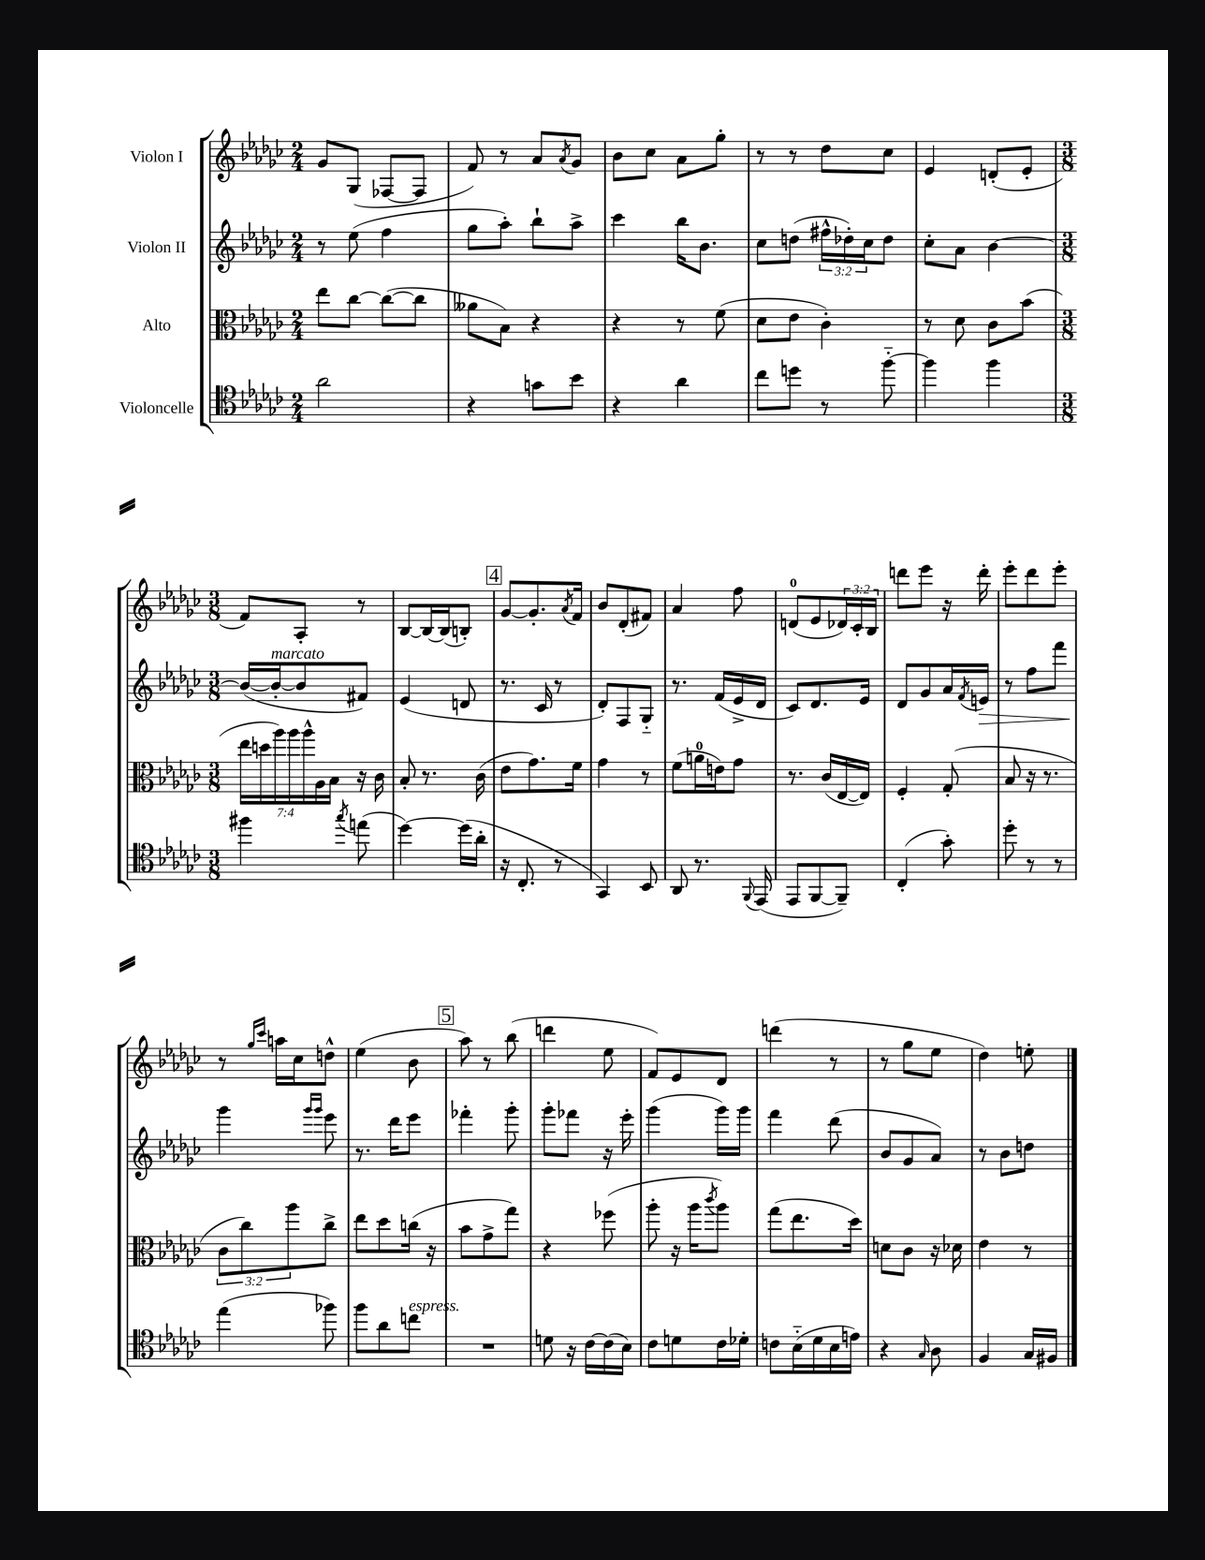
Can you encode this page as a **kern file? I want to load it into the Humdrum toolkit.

**kern	**kern	**kern	**dynam	**kern
*part4	*part3	*part2	*part2	*part1
*staff4	*staff3	*staff2	*staff2	*staff1
*I"Violoncelle	*I"Alto	*I"Violon II	*	*I"Violon I
*clefC4	*clefC3	*clefG2	*	*clefG2
*k[b-e-a-d-g-c-]	*k[b-e-a-d-g-c-]	*k[b-e-a-d-g-c-]	*	*k[b-e-a-d-g-c-]
*M2/4	*M2/4	*M2/4	*	*M2/4
=21	=21	=21	=21	=21
2a-\	8ee-\L	8r	.	8g-/L
.	[8cc-\J	(8ee-\	.	(8G-/J
.	(8cc-\L_	4ff\	.	[8F-X/L
.	8cc-\J]	.	.	8F-/J]
=22	=22	=22	=22	=22
4r	8a--X\L	8gg-\L	.	8f/)
.	8B-\J)	8aa-'\J)	.	8r
8gn\L	4r	8bb-`\L	.	8a-/L
.	.	.	.	8qa-/
8b-\J	.	8aa-^\J	.	8g-/J
=23	=23	=23	=23	=23
4r	4r	4ccc-\	.	8b-\L
.	.	.	.	8cc-\J
4a-\	8r	16bb-\KL	.	8a-\L
.	.	8.b-\J	.	.
.	(8f\	.	.	8gg-'\J
=24	=24	=24	=24	=24
8cc-\L	8d-\L	8cc-\L	.	8r
8ddn\J	8e-\J	(8ddn\J	.	8r
8r	4c-'\)	24ff#X^^\LL	.	8dd-\L
.	.	24dd-X'\)	.	.
.	.	24cc-\J	.	.
[8ff\	.	8dd-\J	.	8cc-\J
=25	=25	=25	=25	=25
4ff\]	8r	8cc-'\L	.	4e-/
.	8d-\	8a-\J	.	.
4ff\	8c-\L	[4b-\	.	(8dn'/L
.	(8b-\J	.	.	8e-'/J
!!LO:LB:g=z
=26	=26	=26	=26	=26
*M3/8	*M3/8	*M3/8	*	*M3/8
4ff#X\	28ee-\LL	(16b-/LL_	.	8f/L)
.	28ddn\	.	.	.
!	!	!LO:TX:a:i:t=marcato	!	!
.	.	16b-'/J_	.	.
.	28aa-\)	.	.	.
.	28aa-\	.	.	.
.	.	8b-/]	.	8A-'/J
.	28aa-^^\	.	.	.
.	28A-\	.	.	.
.	28B-\JJ	.	.	.
8qgg-/	.	.	.	.
(8een\	16r	8f#X/J)	.	8r
.	16c-\	.	.	.
=27	=27	=27	=27	=27
[4dd-\)	8B-'/	(4e-/	.	[8B-/L
.	8.r	.	.	16B-/L_
.	.	.	.	(16B-/J]
(16dd-\LL]	.	8dn/	.	8Bn'/J)
16a-'\JJ	(16c-\	.	.	.
!!LO:REH:place=s1:t=4
=28	=28	=28	=28	=28
16r	8e-\L	8.r	.	[8g-/L
8.C-'/	.	.	.	.
.	8.g-\)	.	.	8.g-'/]
.	.	16c-/	.	.
8r	.	8r	.	.
.	.	.	.	8qa-/
.	16f\Jk	.	.	16f/Jk
=29	=29	=29	=29	=29
4GG-/)	4g-\	8d-'/L)	.	8b-/L
.	.	8F/	.	(8d-'/
8BB-/	8r	8G-/J	.	8f#X/J)
=30	=30	=30	=30	=30
8AA-/	(8f\L	8.r	.	4a-/
8.r	16an\L	.	.	.
.	16en\J)	(16f/LL	.	.
.	8g-\J	16e-^/	.	8ff\
8qqFF/	.	.	.	.
(16EE-/	.	16d-/JJ	.	.
=31	=31	=31	=31	=31
8EE-/L	8.r	8c-/L)	.	(8dn/L
[8FF/	.	8.d-/	.	8e-/
.	(16c-/LL	.	.	.
8FF~/J])	[16E-/	.	.	24d-X/L)
.	.	.	.	24c-'/
.	16E-/JJ])	16e-/Jk	.	.
.	.	.	.	24B-/JJ
=32	=32	=32	=32	=32
(4C-'/	4F'/	8d-/L	.	8dddn\L
.	.	8g-/	.	8eee-\J
8g-'\)	(8G-'/	16a-/L	.	16r
.	.	8qf/	.	.
!	!	!	!LO:HP:b	!
.	.	16en/JJ	>	16ddd'\
=33	=33	=33	=33	=33
8dd-'\	8B-/	8r	.	8eee-'\L
8r	16r	8ff\L	.	8ddd-\
.	8.r	.	.	.
8r	.	8fff\J	.	8eee-'\J
!!LO:LB:g=z
=34	=34	=34	=34	=34
(4ee-\	12c-\L	4ggg-\	.	8r
.	12cc-\)	.	.	.
.	.	.	.	16qqgg-/LL
.	.	.	.	16qqccc-/JJ
.	.	.	.	16aan\LL
.	12aa-\	.	.	.
.	.	.	.	16cc-\J
.	.	16qqggg-/LL	.	.
.	.	16qqggg-/JJ	.	.
8ff-X\)	8cc-^\J	8eee-\	]	8ddn^^\J
=35	=35	=35	=35	=35
8ff\L	8ee-\L	8.r	.	(4ee-\
8a-\	8dd-\	.	.	.
.	.	16ddd-\KL	.	.
!LO:TX:a:i:t=espress.	!	!	!	!
8ccn\J	(16ccn\Jk	8eee-\J	.	8b-\
.	16r	.	.	.
!!LO:REH:place=s1:t=5
=36	=36	=36	=36	=36
4.r	8b-\L	4fff-X'\	.	8aa-\)
.	8g-^\	.	.	8r
.	8gg-\J)	8ggg-'\	.	(8bb-\
=37	=37	=37	=37	=37
8dn\	4r	8ggg-'\L	.	4dddn\
16r	.	8fff-X\J	.	.
[16c-\LL	.	.	.	.
(16c-\]	(8ff-X\	16r	.	8ee-\
16B-\JJ)	.	16eee-'\	.	.
=38	=38	=38	=38	=38
8c-\L	8aa-'\	(4ggg-\	.	8f/L)
8dn\	16r	.	.	8e-/
.	16aa-\KL	.	.	.
.	8qccc-/	.	.	.
16c-\L	8aa-\J)	16ggg-\LL)	.	8d-/J
16d-X'\JJ	.	16ggg-\JJ	.	.
=39	=39	=39	=39	=39
8cn\L	(8gg-\L	4fff\	.	(4dddn\
(16B-\L	8.ee-\	.	.	.
16d-\	.	.	.	.
16B-\	.	(8ddd-\	.	8r
16en\JJ)	16dd-\Jk)	.	.	.
=40	=40	=40	=40	=40
4r	8dn\L	8b-/L	.	8r
.	8c-\J	8g-/	.	8gg-\L
16qqG-/	.	.	.	.
8A-\	16r	8a-/J)	.	8ee-\J
.	16d-X\	.	.	.
=41	=41	=41	=41	=41
4F/	4e-\	8r	.	4dd-\)
.	.	8b-\L	.	.
16G-/LL	8r	8ddn\J	.	8een'\
16F#X/JJ	.	.	.	.
==	==	==	==	==
*-	*-	*-	*-	*-
